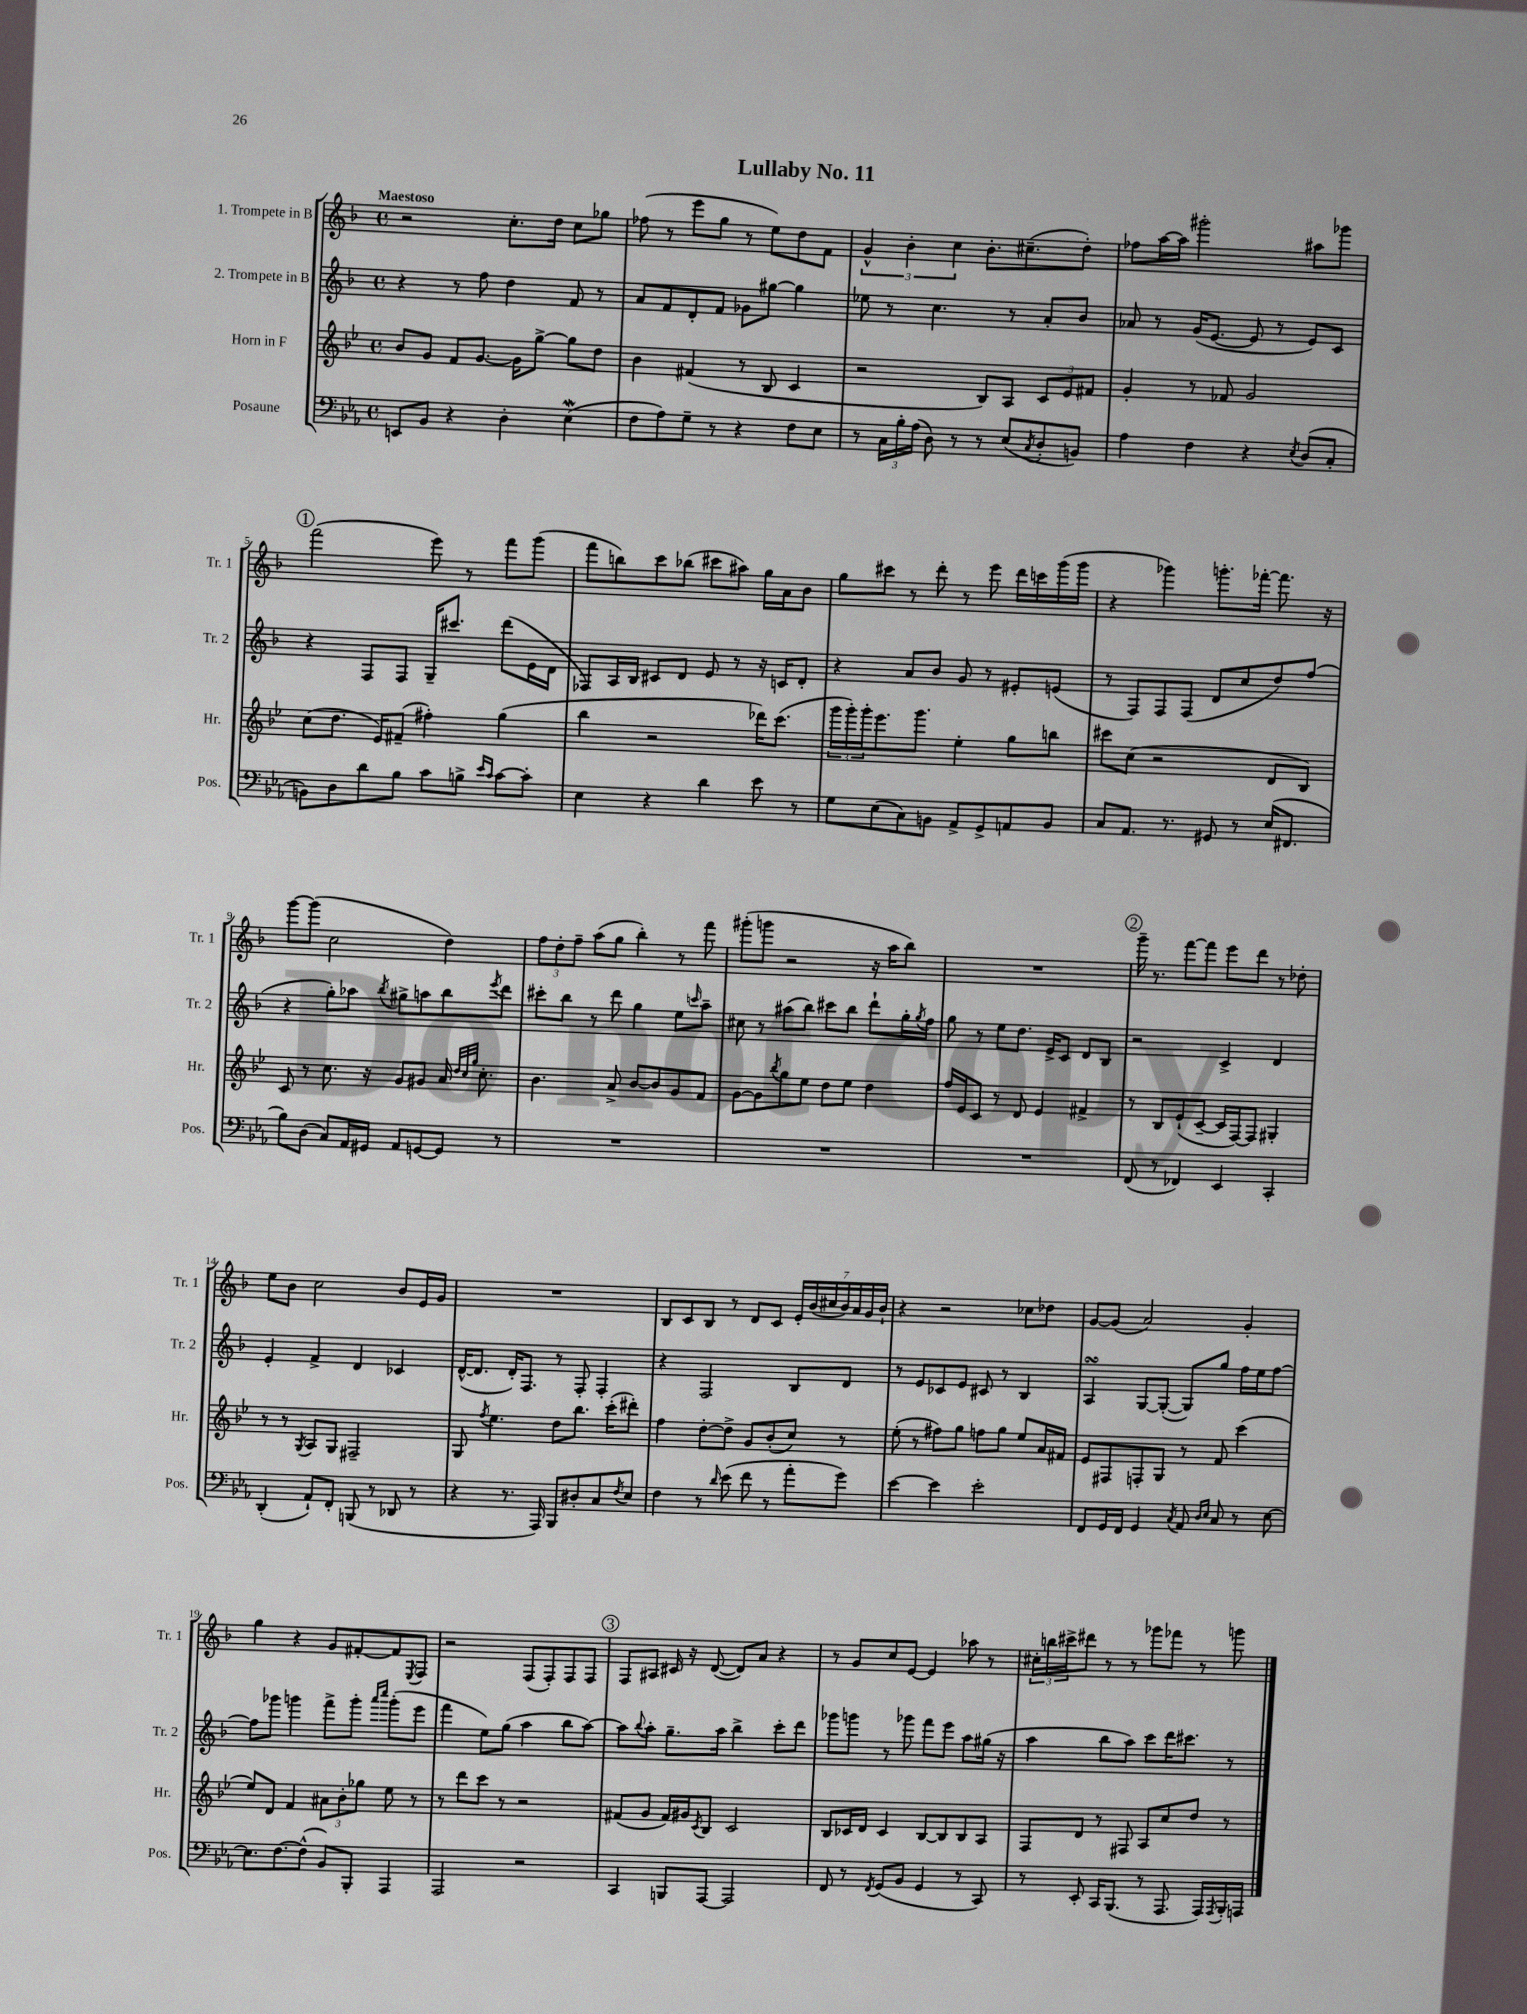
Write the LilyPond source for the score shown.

\header { title = "Lullaby No. 11" }
<<
\new StaffGroup <<
\new Staff = "s0" \with { instrumentName = "1. Trompete in B" shortInstrumentName = "Tr. 1" } {
    \clef treble \key f \major \defaultTimeSignature \time 4/4 \tempo "Maestoso"
    r2 c''8.-. d''16 c''8 ges''8 |
    fes''8( r8 e'''8 g''8 r8 e''8) d''8 f'8 |
    \tuplet 3/2 { g'4-^ bes'4-. c''4 } bes'8.-. cis''8.--( d''8-.) |
    fes''8 a''16~ a''16 gis'''2-. ais''8 ges'''8 |
    \mark \markup { \circle "1" } f'''2( e'''8) r8 f'''8 g'''8( |
    f'''8 b''8) c'''8 bes''8( cis'''8 ais''8) g''16 a'16 bes'8 |
    g''8 cis'''8 r8 d'''8-. r8 e'''8 d'''16 c'''16 g'''16( g'''16 |
    r4 ges'''4) g'''8.-. fes'''16~-. fes'''8. r16 |
    g'''8~ g'''8( c''2 d''4) |
    \tuplet 3/2 { f''8 d''8-. f''8-- } a''8( g''8 bes''4-.) r8 f'''8 |
    gis'''8-.( g'''8 r2 r16 a''16 bes''8) |
    R1 |
    \mark \markup { \circle "2" } g'''16-- r8. f'''8~ f'''8 e'''8 d'''8 r8 des''8-. |
    e''8 bes'8 c''2 bes'8 e'16 g'16 |
    R1 |
    bes8 c'8 bes8 r8 d'8 c'8 \tuplet 7/4 { e'16-. bes'16( cis''16 bes'16) a'16 g'16 bes'16-! } |
    r4 r2 ces''8 des''8 |
    g'8~ g'8( a'2) g'4-. |
    g''4 r4 g'8 fis'8~-. fis'8 \acciaccatura { e8 } f8 |
    r2 f8( f8-.) f8 f8 |
    \mark \markup { \circle "3" } f8 ais8 cis'16 r16 d'8~( d'8) a'8 r4 |
    r8 g'8 c''8 e'8~ e'4 aes''8 r8 |
    \tuplet 3/2 { cis''16-. b''16 cis'''16-> } dis'''8 r8 r8 ges'''8 fes'''8 r8 g'''8 \bar "|." |
}
\new Staff = "s1" \with { instrumentName = "2. Trompete in B" shortInstrumentName = "Tr. 2" } {
    \clef treble \key f \major \defaultTimeSignature \time 4/4
    r4 r8 f''8 d''4 f'8 r8 |
    a'8 f'8 d'8-. f'8 ges'8 gis''8~ gis''4 |
    ees''8 r8 c''4. r8 a'8-. bes'8 |
    aes'8 r8 g'16( e'8.~ e'8 r8 e'8) c'8 |
    \mark \markup { \circle "1" } r4 f8 f8 g16-- cis'''8. d'''8( e'16 d'16 |
    fes8) a16 bes16 cis'8 d'8 e'8 r8 r16 c'16 d'8-. |
    r4 a'8 bes'8 g'8 r8 eis'8-. e'8( |
    r8 f8) f8 f8( d'8 c''8 d''8) f''8( |
    r4 g''8-.) aes''8 \acciaccatura { bes''8 } gis''8-> a''8 bes''8 \acciaccatura { e'''8 } d'''8 |
    cis'''8-. bes''8 r8 d'''8 g''4 e''8 \grace { c'''16 } a''8-- |
    cis''8 r8 ais''8( bes''8) cis'''8 bes''8 d'''8-! g''16-. \acciaccatura { g''8 } f''16 |
    g''8 r8 e''8 d''8. e'16-> c'8 d'8 bes8 |
    \mark \markup { \circle "2" } r2 c'4-> d'4 |
    e'4-. f'4-> d'4 ces'4 |
    d'16~-^( d'8. d'16-.) f8. r8 f8-. f4-. |
    r4 f2 bes8 d'8 |
    r8 e'8 ces'8 e'8 cis'8 r8 bes4 |
    a4\turn g8~ g8~-.( g8) g''8 f''16 e''16 f''8~ |
    f''8 ges'''8 g'''4 f'''8-> g'''8-. \grace { a'''16 c''''16 } g'''8-.( e'''8 |
    f'''4 e''8) g''8( a''4 bes''8 a''8~) |
    \mark \markup { \circle "3" } a''8 \appoggiatura { bes''8 } a''8-. g''8.-- a''16 bes''4-> c'''8-. d'''8 |
    ges'''8 g'''8 r8 ges'''8 f'''8 e'''8 a''8 gis''16( r16 |
    a''4 bes''8 a''8) c'''8 d'''16 cis'''8. r8 \bar "|." |
}
\new Staff = "s2" \with { instrumentName = "Horn in F" shortInstrumentName = "Hr." } {
    \clef treble \key bes \major \defaultTimeSignature \time 4/4
    bes'8 g'8 f'8 g'8.~ g'16 g''8~-> g''8 d''8 |
    bes'4 fis'4( r8 bes8 c'4 |
    r2 bes8) a8 \tuplet 3/2 { c'8 ees'8 fis'8 } |
    g'4-. r8 fes'8 g'2 |
    \mark \markup { \circle "1" } c''8( d''8. ees'16) fis'8--( fis''4-.) g''4( |
    bes''4 r2 des'''16) c'''8.( |
    \tuplet 3/2 { g'''16 g'''16-.) g'''16-. } ees'''8. g'''8. ees''4-. g''8 b''8 |
    cis'''8 c''8( r2 d'8 bes8) |
    c'8 r8 c''8. r16 g'8 gis'8 a'16 \grace { d''32 c''32 g''32 } c''8.-. |
    bes'4. a'8-> bes'8~ bes'8 g'8 f'8 |
    g'8~ g'8 \acciaccatura { bes''8 } g''8 ees''8 d''8 ees''8 d''4 |
    f''16 ees'16 c'8 r8 d'8 ees'4 fis'4-> |
    \mark \markup { \circle "2" } r8 bes8 ees'8-!( c'8~-- c'16 f16~) f8 gis4-. |
    r8 r8 \acciaccatura { g8 } a8 g8 fis2-- |
    g8 \acciaccatura { f''8 } ees''4. d''8 bes''8. c'''16-.( dis'''8-.) |
    f''4 d''8~-. d''8-> g'8 bes'8-.( c''8) r8 |
    ees''8-.( r8 fis''8) g''8 f''8 g''8 ees''8 a'16 fis'16 |
    ees'8 fis8 f8-. g8 r8 f'8 c'''4( |
    ees''8) d'8 f'4 \tuplet 3/2 { ais'8 bes'8-. ges''8 } ees''8 r8 |
    r8 d'''8 c'''8 r8 r2 |
    \mark \markup { \circle "3" } fis'8( g'8 fis'16) gis'16 \acciaccatura { c'8 } bes8 c'2 |
    bes8 ces'16 d'16 ces'4 bes8~ bes8 bes8 a8 |
    f8 d'8 r8 fis8 a8 c''8 d''8 r8 \bar "|." |
}
\new Staff = "s3" \with { instrumentName = "Posaune" shortInstrumentName = "Pos." } {
    \clef bass \key ees \major \defaultTimeSignature \time 4/4
    e,8 bes,8 r4 d4-. ees4\mordent( |
    f8 aes8) g8-- r8 r4 f8 ees8 |
    r8 \tuplet 3/2 { c16 bes16-. aes16( } d8) r8 r8 ees8( \acciaccatura { c8 } d8-. b,8) |
    aes4 f4 r4 \acciaccatura { ees8 } d8( c8-. |
    \mark \markup { \circle "1" } b,8) d8 d'8 bes8 c'8 b8-> \grace { ees'16 c'16 } c'8~ c'8-. |
    ees4 r4 d'4 ees'8 r8 |
    g8 ees8( c8) b,8 aes,8-> g,8-> a,8 b,8 |
    c8 aes,8. r8. gis,8 r8 ees16( fis,8. |
    bes8) d8( c8) aes,16 gis,16 aes,8 g,8~ g,8 r8 |
    R1 |
    R1 |
    R1 |
    \mark \markup { \circle "2" } f,8( r8 fes,4) ees,4 c,4-. |
    d,4-.( aes,8-!) f,8-. b,,8( r8 des,8 r8 |
    r4 r8. aes,,16) bes,,8 dis8-. c8 \acciaccatura { f8 } ees8 |
    f4 r8 \grace { d'16 } ees'8( f'8 r8 aes'8-. g'8) |
    ees'4~ ees'4 ees'2-. |
    f,8 g,16 f,16 g,4 \acciaccatura { c8 } aes,8 \grace { d16 ees16 } c8 r8 ees8~ |
    ees8. f8.~ f8-^( bes,8) bes,,8-. aes,,4 |
    aes,,2 r2 |
    \mark \markup { \circle "3" } c,4 b,,8 aes,,8~ aes,,2 |
    f,8 r8 \acciaccatura { f,8 } g,8( bes,8 g,4 r8 c,8) |
    r8 ees,8-. c,16 bes,,8.( r8 aes,,8. aes,,16) \acciaccatura { aes,,8 } bes,,16-. a,,16 \bar "|." |
}
>>
>>
